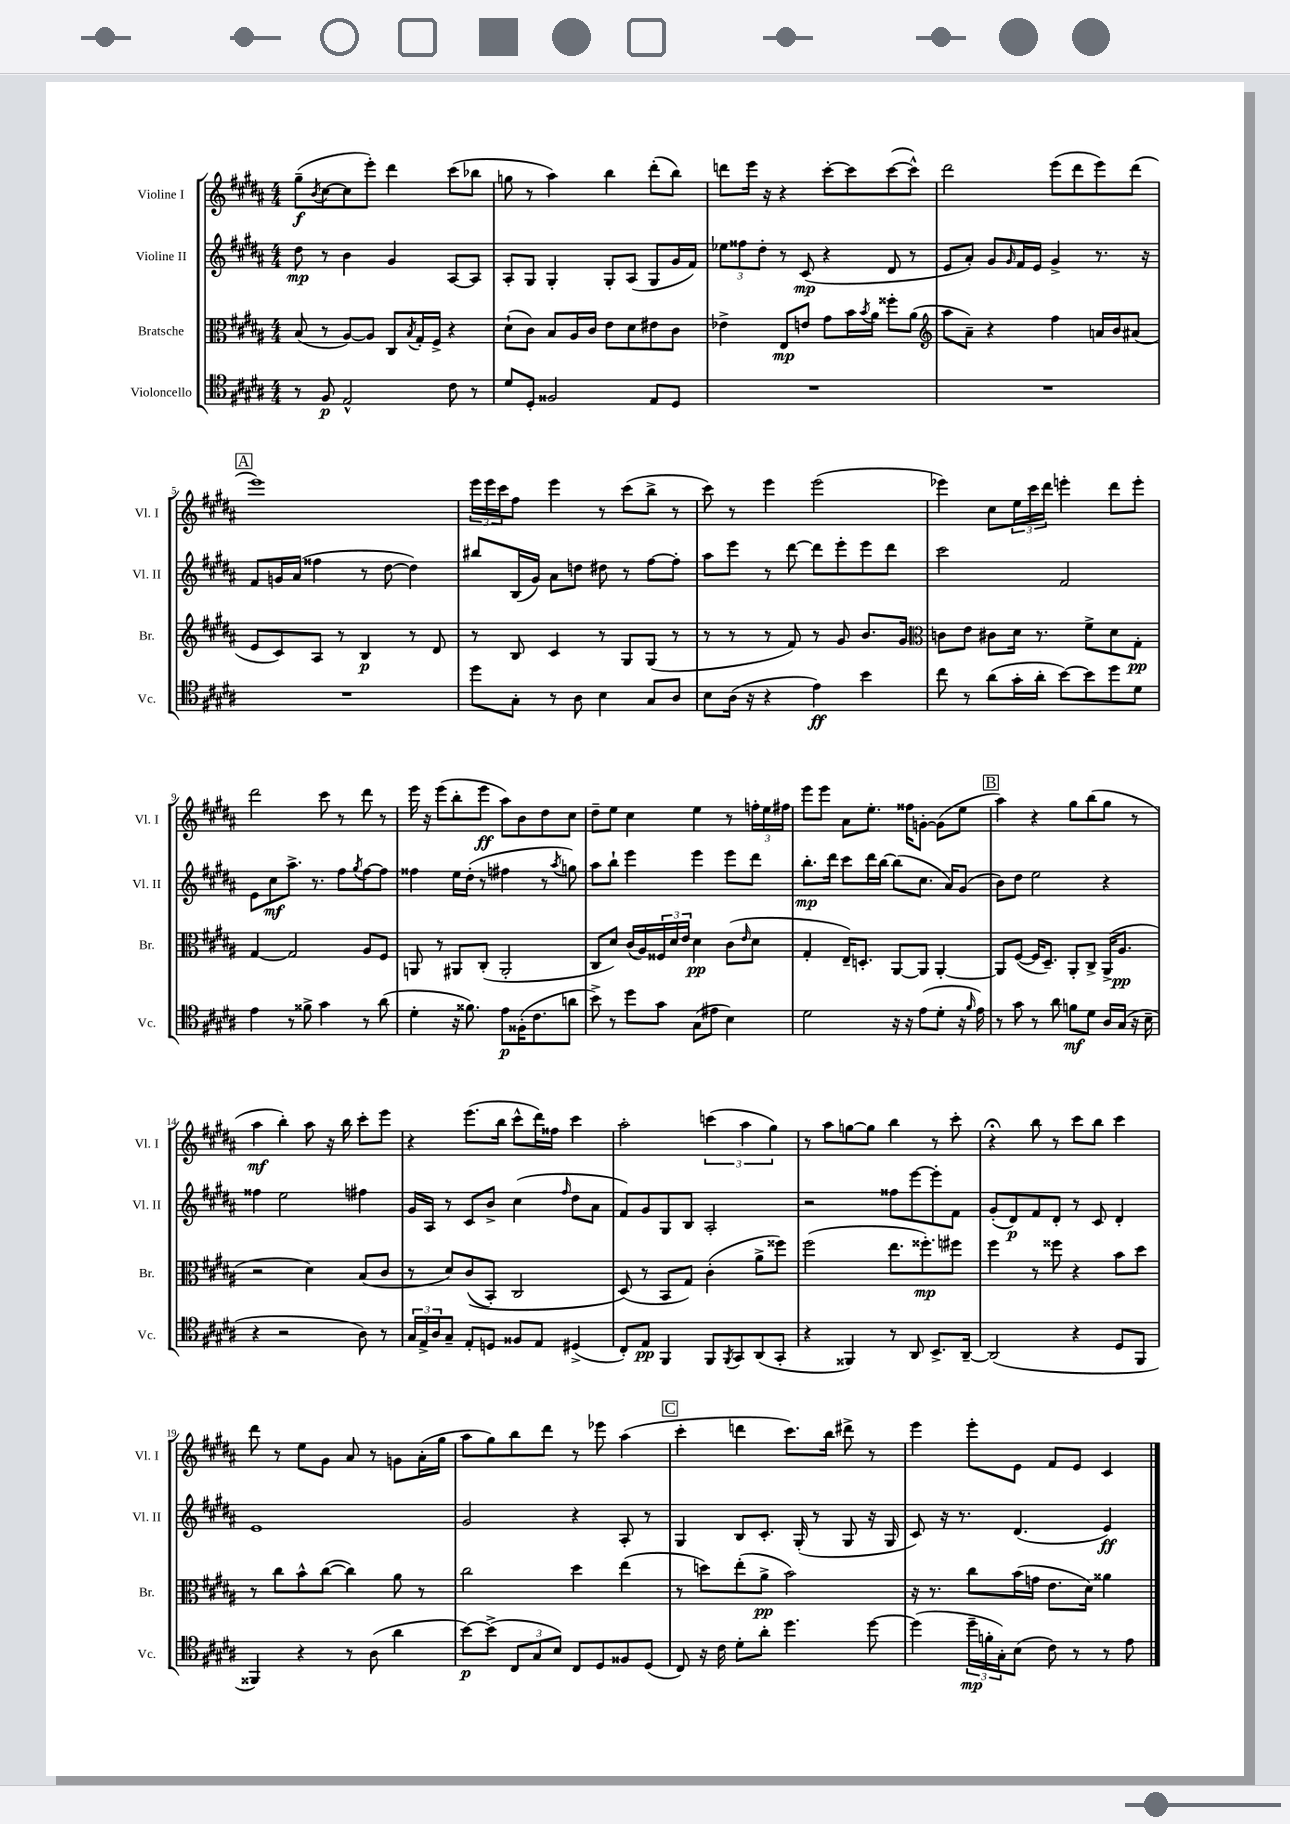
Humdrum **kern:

**kern	**kern	**kern	**kern
*staff4	*staff3	*staff2	*staff1
*clefC4	*clefC3	*clefG2	*clefG2
*k[f#c#g#d#a#]	*k[f#c#g#d#a#]	*k[f#c#g#d#a#]	*k[f#c#g#d#a#]
*M4/4	*M4/4	*M4/4	*M4/4
8r	(8B	8dd#	(8gg#~
.	.	.	8qb
8F#	8r	8r	[8cc#
2E^^	[8A#)	4b	8cc#]
.	8A#]	.	8eee')
.	8C#	4g#	4ddd#
.	8qB	.	.
.	16G#'	.	.
.	16F#^	.	.
8c#	4r	[8A#	(8ccc#
8r	.	8A#]	8bb-
=	=	=	=
8d#	(8d#`	8A#'	8gg
8D#'	8c#)	8G#	8r
2F##	8B	4G#'	4aa#)
.	16A#	.	.
.	16c#	.	.
.	8e	8G#'	4bb
.	8d#	(8A#	.
8E	8e#	8G#	(8ddd#'
8D#	8c#	16g#	8bb)
.	.	16f#)	.
=	=	=	=
1r	4e-^	12ee-	8ddd
.	.	12ff##	.
.	.	.	16eee
.	.	12dd#'	.
.	.	.	16r
.	8E	8r	4r
.	8e	(8c#	.
.	8g#	4r	[8ccc#'
.	16b	.	8ccc#]
.	8qb	.	.
.	16a#	.	.
.	8ff##'	8d#	([8ccc#
.	(8a#	8r	8ccc#^^])
=	=	=	=
*	*clefG2	*	*
1r	8aa#	8e	2ddd#
.	8a#~)	8a#')	.
.	4r	8g#	.
.	.	16qqg#	.
.	.	16f#	.
.	.	16e	.
.	4ff#	4g#^	(8eee
.	.	.	8ddd#
.	16a	8.r	8eee)
.	16b	.	.
.	(8a#	.	(8ddd#
.	.	16r	.
=	=	=	=
1r	8e	8f#	1eee)
.	8c#)	16g	.
.	.	(16a#	.
.	8A#	4ff##	.
.	8r	.	.
.	4B	8r	.
.	.	[8dd#	.
.	8r	4dd#])	.
.	8d#	.	.
=	=	=	=
8dd#	8r	8bb#	24eee
.	.	.	24eee
.	.	.	24ccc#
8G#'	8B	(16B	8ff#
.	.	16g#)	.
8r	4c#	8a#	4eee
8A#	.	8dd	.
4B	8r	8dd#	8r
.	8G#	8r	(8ccc#
8G#	(8G#	[8ff#	8bb^
8A#	8r	8ff#']	8r
=	=	=	=
8B	8r	8aa#	8ccc#)
(16A#	8r	8eee	8r
16r	.	.	.
4r	8r	8r	4eee
.	8f#)	[8ddd#	.
4e)	8r	8ddd#]	(2eee
.	8g#	8eee'	.
4b	8.b	8eee	.
.	.	8ddd#	.
.	16g#	.	.
=	=	=	=
*	*clefC3	*	*
8cc#	8c	2ccc#	4eee-)
8r	8e	.	.
(8a#	8c#	.	8cc#
16g#'	16d#	.	24ee
.	.	.	24ccc#
16a#'	8.r	.	.
.	.	.	24ddd#
[8b)	.	2f#	4eee'
8b]	8f#^	.	.
8dd#	8d#	.	8ddd#
8d#	8G#'	.	8eee'
=	=	=	=
4e	[4G#	8e	2ddd#
.	.	8cc#	.
8r	2G#]	8.aa#^	.
8f##^	.	.	.
.	.	8.r	.
4g#	.	.	8ccc#
.	.	8ff#	8r
.	.	8qgg#	.
8r	8A#	[8ff#	8ddd#
(8a#	8F#	8ff#]	8r
=	=	=	=
4d#'	8AA	4ff##	16eee
.	.	.	16r
.	8r	.	(8eee
16r	8AA#	16ee	8bb'
8.f##)	.	(16dd#'	.
.	(8C#'	8r	8eee
8e	2AA#'	4ff#	8aa#)
(16F##'	.	.	8b
8.c#	.	.	.
.	.	8r	8dd#
.	.	8qaa#	.
8a	.	8gg)	8cc#
=	=	=	=
8b^)	8C#	8aa#	8dd#~
8r	8d#)	8bb`	8ee
8dd#	(16c#	4eee	4cc#
.	16A#)	.	.
8g#	24F##	.	.
.	24d#	.	.
.	24e	.	.
(8G#	4d#	4eee	4ee
8e#	.	.	.
4B)	(8c#	8eee	8r
.	16qqe	.	.
.	8d#	8ddd#	24ff'
.	.	.	24ee
.	.	.	24ff#
=	=	=	=
2d#	4G#'	8.bb'	8eee
.	.	.	8eee
.	.	16ddd#	.
.	16E~)	8ccc#	8a#
.	8.D'	.	.
.	.	16ddd#	8.ee'
.	.	[16bb	.
16r	[8AA#	(8bb]	.
16r	.	.	16ff##
(8e	8AA#]	8.cc#	[8g'
8d#'	[4AA#'	.	(8g]
.	.	16a#)	.
16r	.	(8g#	8ee
16qqf#	.	.	.
16e)	.	.	.
=	=	=	=
8r	8AA#]	8b)	4aa#)
8g#	([8F#	8dd#	.
8r	16F#]	2ee	4r
.	8.D#~)	.	.
8a#	.	.	.
8f	8AA#'	.	8gg#
8d#	8C#^	.	(8bb
16A#	(16AA#^	4r	8gg#
(16G#	8.A#	.	.
16r	.	.	8r
16B~	.	.	.
=	=	=	=
4r	2r	4ff##	4aa#
2r	.	2ee	4bb')
.	4d#)	.	8aa#
.	.	.	16r
.	.	.	16bb
8A#)	(8B	4ff#	8ccc#'
8r	8c#	.	8eee
=	=	=	=
24G#	8r	16g#	4r
24E^	.	.	.
.	.	16A#	.
24A#	.	.	.
8G#~	8d#)	8r	.
8E'	&((8c#	8c#	(8.eee
8D	8BB')	8b^	.
.	.	.	16bb
8F##	2C#	(4cc#	8ccc#^^
8E	.	.	16ddd#)
.	.	.	16ff##
.	.	16qqff#	.
(4D#^	.	8dd#	4ccc#
.	.	8a#	.
=	=	=	=
8C#')	(8D#&)	8f#)	2aa#'
8E	8r	8g#	.
4FF#	8BB	8G#	.
.	8G#)	8B	.
8FF#	(4c#'	2A#'	(6ccc
8qFF#	.	.	.
8GG#	.	.	.
.	.	.	6aa#
(8AA#	8a#^	.	.
.	.	.	6gg#)
8GG#'	8ff##)	.	.
=	=	=	=
4r	(2ff#	2r	8r
.	.	.	8aa#
4FF##)	.	.	[8gg
.	.	.	8gg]
8r	8.ee	8ff##	4bb
8AA#	.	[8eee	.
.	8.ff##')	.	.
8.BB^	.	8eee']	8r
.	8ff#	8f#	8ccc#'
[16AA#~	.	.	.
=	=	=	=
(2AA#]	4ff#	(8g#'	4r;
.	.	8d#)	.
.	8r	8f#	8bb
.	8ff##	8d#'	8r
4r	4r	8r	8ccc#
.	.	8c#	8bb
8D#	8b	4d#'	4ccc#
8FF#	8dd#	.	.
=	=	=	=
4FF##)	8r	1e	8ddd#
.	8cc#	.	8r
4r	8b^^	.	8ee
.	([8cc#	.	8g#
8r	4cc#])	.	8a#
(8A#	.	.	8r
4a#	8a#	.	8g
.	8r	.	(16a#'
.	.	.	16gg#
=	=	=	=
[8b)	2cc#	2g#	8aa#
(8b^]	.	.	8gg#)
12C#	.	.	8bb
12G#	.	.	.
.	.	.	8ddd#
12B)	.	.	.
8C#	4dd#	4r	8r
8D#	.	.	8eee-
8F##	(4ee	8A#'	(4aa#
(8D#	.	8r	.
=	=	=	=
8C#)	8r	4G#	4ccc#'
16r	8dd)	.	.
16c#	.	.	.
8d#'	(8ee'	8B	4ddd
8a#'	8a#^	8.c#'	.
4.dd#	2b)	.	8.ccc#)
.	.	(16G#'	.
.	.	8r	.
.	.	.	16bb
.	.	8G#	8ddd#^
[8dd#	.	16r	8r
.	.	16G#	.
=	=	=	=
(4dd#]	16r	8c#)	4eee
.	8.r	.	.
.	.	16r	.
.	.	8.r	.
24dd#~	8cc#	.	8eee'
24f'	.	.	.
24G#')	.	.	.
(8B	(16b	(4.d#	8e
.	16g	.	.
8c#)	8.e	.	8f#
8r	.	.	8e
.	16d#)	.	.
8r	4a##	4e)	4c#
8e	.	.	.
==	==	==	==
*-	*-	*-	*-
